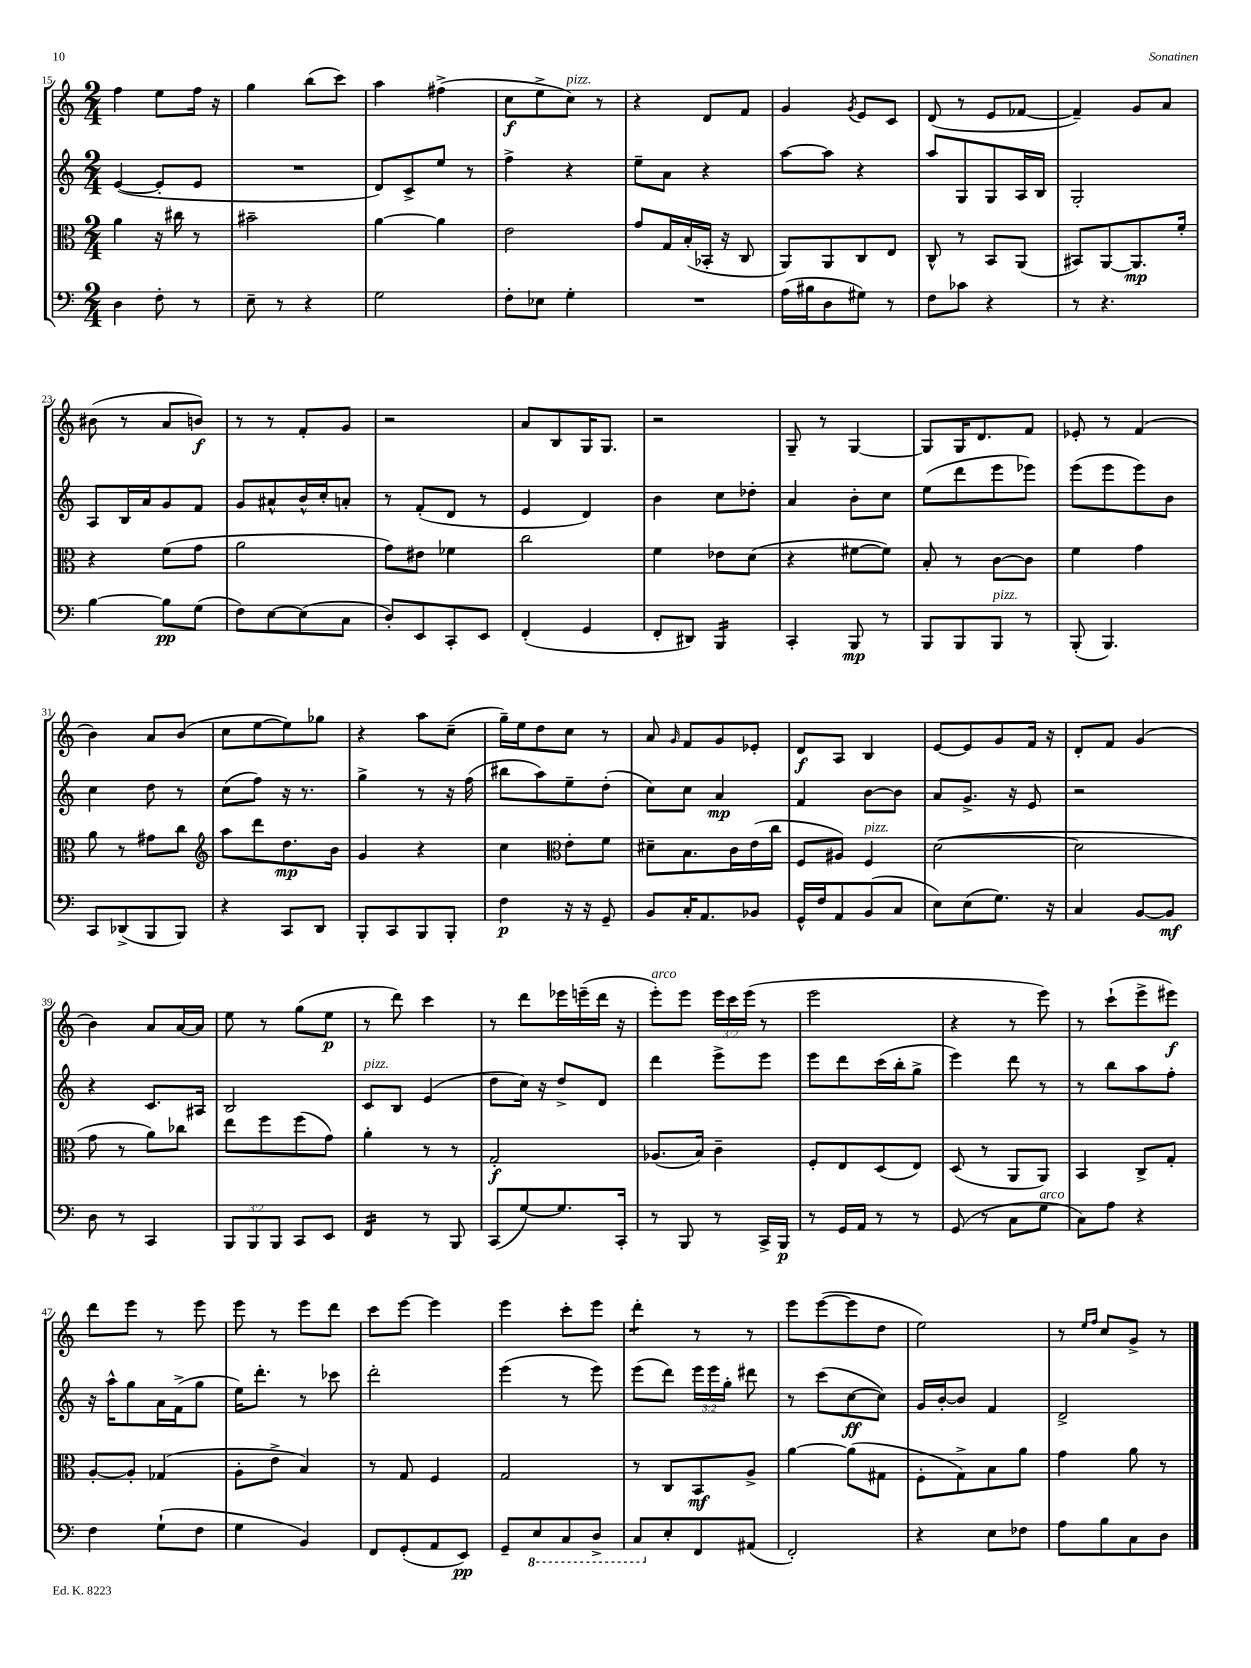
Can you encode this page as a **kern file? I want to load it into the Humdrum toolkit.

**kern	**kern	**kern	**kern
*staff4	*staff3	*staff2	*staff1
*clefF4	*clefC3	*clefG2	*clefG2
*k[]	*k[]	*k[]	*k[]
*M2/4	*M2/4	*M2/4	*M2/4
4D	4a	([4e	4ff
8F'	16r	8e']	8ee
.	16cc#	.	.
8r	8r	8e	16ff
.	.	.	16r
=	=	=	=
8E~	2b#~	2r	4gg
8r	.	.	.
4r	.	.	(8bb
.	.	.	8ccc)
=	=	=	=
2G	[4a	8d)	4aa
.	.	8c^	.
.	4a]	8ee	(4ff#^
.	.	8r	.
=	=	=	=
8F'	2e	4ff^	8cc
8E-	.	.	8ee^
4G'	.	4r	8cc)
.	.	.	8r
=	=	=	=
2r	8g	8ee~	4r
.	16G	8a	.
.	(16B'	.	.
.	16BB-'	4r	8d
.	16r	.	.
.	8C	.	8f
=	=	=	=
(16A	8AA)	[8aa	4g
16B#	.	.	.
8D	8AA	8aa]	.
.	.	.	8qg
8G#)	8C	4r	8e
8r	8E	.	8c
=	=	=	=
8F	8C^^	8aa	(8d
8c-	8r	8G	8r
4r	8BB	8G	8e
.	(8AA	16A	[8f-
.	.	16B	.
=	=	=	=
8r	8BB#)	2G'	4f-~])
4.r	[8AA	.	.
.	8.AA]	.	8g
.	.	.	8a
.	16f'	.	.
=	=	=	=
[4B	4r	8A	(8b#
.	.	16B	8r
.	.	16a	.
8B]	(8f	8g	8a
(8G	8g	8f	8b)
=	=	=	=
8F)	2a	8g	8r
[8E	.	8a#^^	8r
(8E]	.	16b^^	8f'
.	.	16cc'	.
8C	.	8a'	8g
=	=	=	=
8D')	8g)	8r	2r
8EE	8e#	(8f'	.
8CC'	4f-	8d	.
8EE	.	8r	.
=	=	=	=
(4FF'	2cc	4e	8a
.	.	.	8B
4GG	.	4d)	16G
.	.	.	8.G
=	=	=	=
8FF'	4f	4b	2r
8DD#)	.	.	.
4BBB	8e-	8cc	.
.	(8d	8dd-'	.
=	=	=	=
4CC'	4r	4a	8G~
.	.	.	8r
8BBB	[8f#	8b'	[4G
8r	8f#])	8cc	.
=	=	=	=
8BBB	8B'	(8ee	8G]
8BBB	8r	8ddd	16G
.	.	.	8.d
8BBB	[8c	8eee	.
8r	8c]	8eee-)	8f
=	=	=	=
(8BBB'	4f	(8eee	8e-'
4.BBB)	.	8eee	8r
.	4g	8eee)	(4f
.	.	8b	.
=	=	=	=
8CC	8a	4cc	4b)
(8DD-^	8r	.	.
8BBB	8g#	8dd	8a
8BBB)	8cc	8r	(8b
=	=	=	=
*	*clefG2	*	*
4r	8aa	(8cc	8cc
.	8ddd	8ff)	[8ee
8CC	8.dd	16r	8ee])
.	.	8.r	.
8DD	.	.	8gg-
.	16b	.	.
=	=	=	=
8BBB'	4g	4gg^	4r
8CC	.	.	.
8BBB	4r	8r	8aa
8BBB'	.	16r	(8cc~
.	.	(16ff	.
=	=	=	=
4F	4cc	8bb#	16gg~)
.	.	.	16ee
.	.	8aa)	8dd
*	*clefC3	*	*
16r	8e'	8ee~	8cc
16r	.	.	.
8GG~	8f	(8dd'	8r
=	=	=	=
8BB	8d#~	8cc)	8a
.	.	.	16qqg
16C'	8.B	8cc	8f
8.AA	.	.	.
.	.	4a	8g
.	16c	.	.
8BB-	(16e	.	8e-'
.	16cc	.	.
=	=	=	=
16GG^^	8F	4f	8d
16F	.	.	.
8AA	8A#)	.	8A
(8BB	4F	[8b	4B
8C	.	8b]	.
=	=	=	=
8E)	([2d	8a	[8e
(8E	.	8.g^	8e]
8.G)	.	.	8g
.	.	16r	.
.	.	8e	16f
16r	.	.	16r
=	=	=	=
4C	2d]	2r	8d'
.	.	.	8f
[8BB	.	.	(4g
8BB]	.	.	.
=	=	=	=
8D	8g	4r	4b)
8r	8r	.	.
4CC	8a)	8.c	8a
.	8cc-	.	[16a
.	.	16A#	16a]
=	=	=	=
12BBB	8ee	2B	8ee
12BBB	.	.	.
.	8ff	.	8r
12BBB	.	.	.
8CC	(8ff	.	(8gg
8EE	8g)	.	8ee
=	=	=	=
4FF	4a'	8c	8r
.	.	8B	8ddd)
8r	8r	(4e	4ccc
8BBB	8r	.	.
=	=	=	=
(8CC	2G'	8dd	8r
[8G)	.	16cc)	8ddd
.	.	16r	.
8.G]	.	8dd^	16eee-
.	.	.	(16eee~
.	.	8d	16ddd
16CC'	.	.	16r
=	=	=	=
8r	(8.A-	4ddd	8eee')
8BBB	.	.	8eee
.	16B)	.	.
8r	4c~	8eee^	24eee
.	.	.	24ccc
.	.	.	(24eee
16CC^	.	8eee	8r
16BBB	.	.	.
=	=	=	=
8r	8F'	8eee	2eee
16GG	8E	8ddd	.
16AA	.	.	.
8r	(8D	(16ccc	.
.	.	16bb'	.
8r	8E)	8gg^	.
=	=	=	=
(8GG	(8D	4eee)	4r
8r	8r	.	.
8C	8AA	8ddd	8r
8G	8AA)	8r	8eee)
=	=	=	=
8C)	4BB	8r	8r
8A	.	8bb	(8ccc`
4r	8C^	8aa	8eee^
.	8G'	8ff'	8eee#)
=	=	=	=
4F	[8A'	16r	8ddd
.	.	16aa^^	.
.	8A']	8gg	8eee
(8G`	(4G-	16a	8r
.	.	(16f^	.
8F	.	8gg	8eee
=	=	=	=
4G	8A'	16ee)	8eee
.	.	8.ddd'	.
.	8e^	.	8r
4BB)	4B)	8r	8eee
.	.	8ccc-	8ddd
=	=	=	=
8FF	8r	2ddd'	8ccc
(8GG'	8G	.	[8eee
8AA	4F	.	4eee]
8EE)	.	.	.
=	=	=	=
8GG~	2G	(4eee	4eee
8EE	.	.	.
8CC	.	8r	8ccc'
8DD^	.	8eee)	8eee
=	=	=	=
8CC	8r	(8eee	4ddd'
8E'	8C	8ddd)	.
8FF	8BB	24eee	8r
.	.	24eee	.
.	.	24gg'	.
(8AA#	8A^	8ddd#	8r
=	=	=	=
2FF')	[4a	8r	8eee
.	.	(8ccc	([8eee
.	(8a]	[8cc	8eee]
.	8G#	8cc])	8dd
=	=	=	=
4r	8F'	16g	2ee)
.	.	[16b'	.
.	8G^)	8b]	.
8E	8B	4f	.
8F-	8a	.	.
=	=	=	=
8A	4g	2d^	8r
.	.	.	16qqee
.	.	.	16qqff
8B	.	.	8cc
8C	8a	.	8g^
8D	8r	.	8r
==	==	==	==
*-	*-	*-	*-
